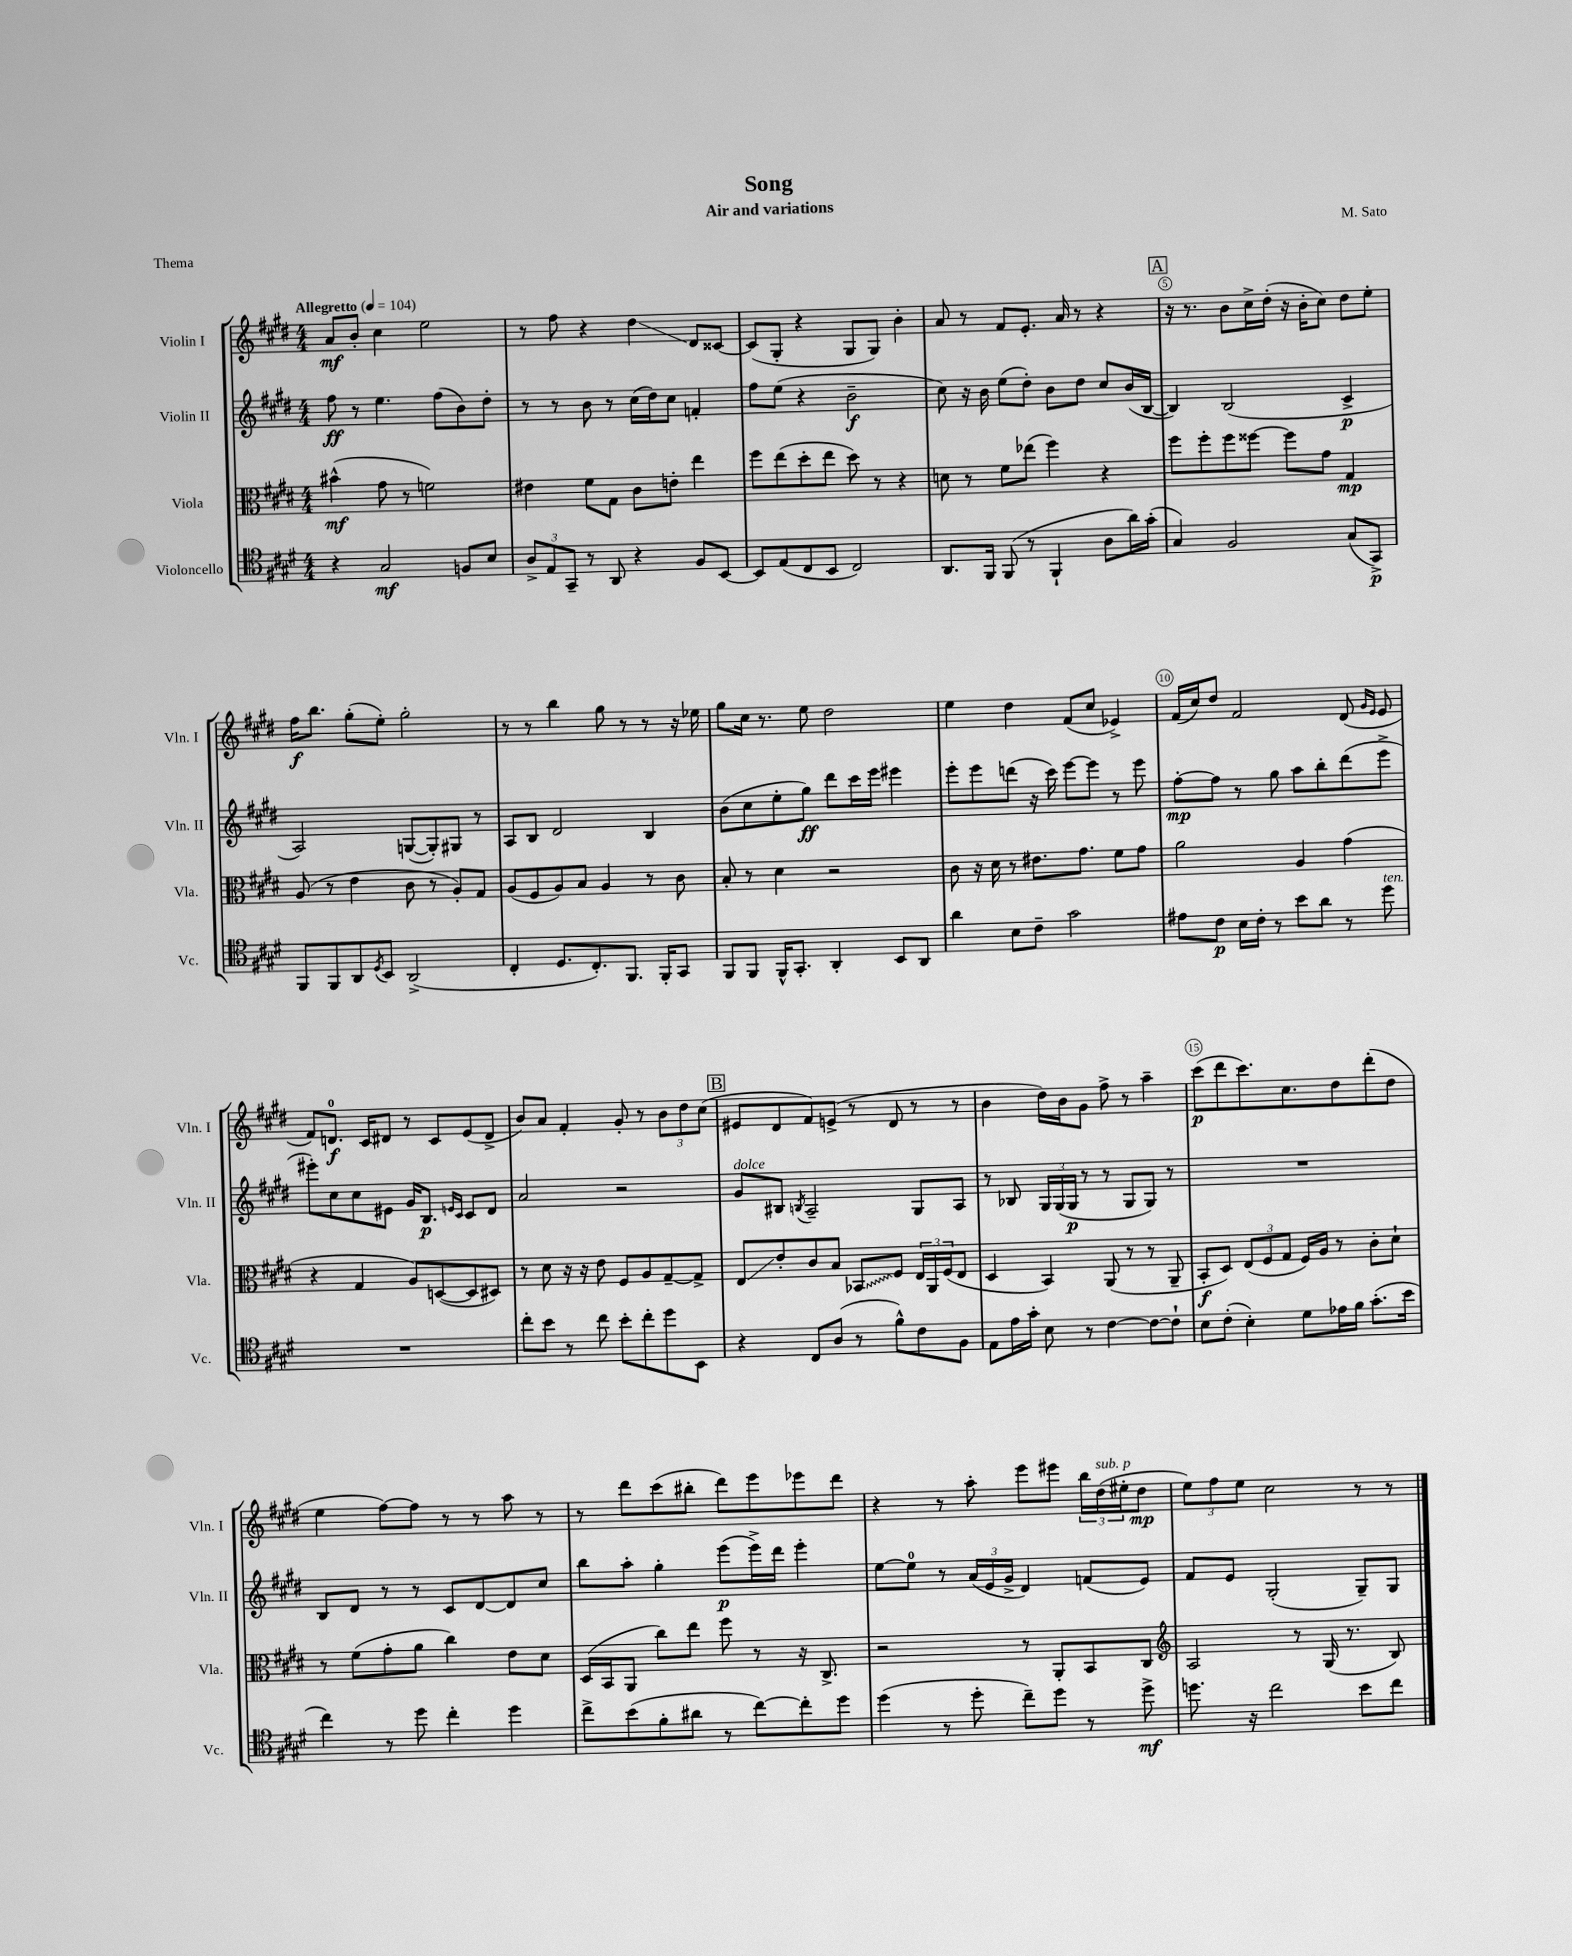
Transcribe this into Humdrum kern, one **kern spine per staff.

**kern	**kern	**kern	**kern
*staff4	*staff3	*staff2	*staff1
*clefC4	*clefC3	*clefG2	*clefG2
*k[f#c#g#d#]	*k[f#c#g#d#]	*k[f#c#g#d#]	*k[f#c#g#d#]
*M4/4	*M4/4	*M4/4	*M4/4
*MM104	*MM104	*MM104	*MM104
4r	(4b#^^	8ff#	8a
.	.	8r	8b'
2G#	8g#	4.ee	4cc#
.	8r	.	.
.	2f)	.	2ee
.	.	(8ff#	.
8F	.	8b)	.
8B	.	8dd#'	.
=	=	=	=
12A^	4e#	8r	8r
12E	.	.	.
.	.	8r	8ff#
12GG#~	.	.	.
8r	8f#	8b	4r
8AA	8G#	8r	.
4r	8c#	(16cc#	4dd#
.	.	16dd#)	.
.	8e'	8cc#	.
8F#	4ee	4f'	8d#
[8BB	.	.	[8c##
=	=	=	=
8BB]	8ff#	8ff#	(8c##]
(8E	(8ee	(8ee	8G#'
8C#	8dd#'	4r	4r
8BB	8ee	.	.
2C#)	8dd#)	2b~	8G#
.	8r	.	8G#)
.	4r	.	4b'
=	=	=	=
8.AA	8d	8cc#)	8a
.	8r	16r	8r
16FF#	.	16b	.
(8FF#	8f#	(8ee	8f#
8r	(8ee-	8dd#')	8.e'
4FF#`	4ff#)	8b	.
.	.	.	16a
.	.	8dd#	8r
8A	4r	8cc#	4r
16a)	.	(16b	.
(16g#'	.	[16B	.
=	=	=	=
4G#)	8ff#	4B])	16r
.	.	.	8.r
.	8ff#'	.	.
2F#	8ff#	(2B	8b
.	[8ff##	.	16cc#^
.	.	.	(16dd#'
.	8ff##]	.	16r
.	.	.	16b'
.	8g#	.	8cc#)
(8G#	4G#	4c#^	8dd#
8GG#^)	.	.	8ee'
=	=	=	=
8FF#	(8A	2A)	16ff#
.	.	.	8.bb
8FF#	8r	.	.
8AA	4e	.	(8gg#'
8qD#	.	.	.
8BB	.	.	8ee')
(2AA^	8c#	([8G	2gg#'
.	8r	8G'])	.
.	8A')	8G#	.
.	8G#	8r	.
=	=	=	=
4C#'	(8A	8A	8r
.	8F#	8B	8r
8.D#	8A)	2d#	4bb
.	8B	.	.
8.C#')	.	.	.
.	4A	.	8gg#
8.FF#	.	.	8r
.	8r	4B	8r
16FF#'	.	.	.
8GG#	8c#	.	16r
.	.	.	16ee-
=	=	=	=
8FF#	8B'	(8b	8gg#
8FF#	8r	8cc#	16cc#
.	.	.	8.r
16FF#^^	4d#	8ee'	.
8.GG#'	.	.	.
.	.	8gg#)	8ee
4AA'	2r	8ddd#	2dd#
.	.	16ccc#	.
.	.	16eee	.
8BB	.	4eee#	.
8AA	.	.	.
=	=	=	=
4a	8c#	8eee'	4ee
.	16r	8eee	.
.	16d#	.	.
8B	8r	(8ddd	4dd#
8c#~	8.e#	16r	.
.	.	16ccc#)	.
2g#	.	[8eee	(8f#
.	8.g#	.	.
.	.	8eee]	8cc#
.	8f#	8r	4e-^)
.	8g#	8eee	.
=	=	=	=
8e#	2a	[8ff#'	(16f#
.	.	.	16cc#)
8c#	.	8ff#]	8dd#
16B	.	8r	2f#
16c#'	.	.	.
8r	.	8gg#	.
8b	4A	8aa	.
8a	.	8bb'	.
8r	(4g#	(8ddd#	(8d#
.	.	.	16qqg#
.	.	.	16qqe
8dd#	.	8eee^	8e
=	=	=	=
1r	4r	8eee#')	8f#)
.	.	8cc#	8.d
.	4G#	8cc#	.
.	.	.	16c#
.	.	8e#	8d#
.	8A)	16g#	8r
.	.	8.B	.
.	([8D	.	8c#
.	.	16qqe	.
.	.	16qqc#	.
.	8D]	8c#	(8e
.	8D#)	8d#	8d#^
=	=	=	=
8cc#'	8r	2a	8b)
8b	8d#	.	8a
8r	16r	.	4f#'
.	16r	.	.
8cc#	8e	.	.
8b'	8F#	2r	8g#'
8cc#'	8A	.	8r
8dd#	[8G#~	.	12b
.	.	.	12dd#
8BB	8G#^]	.	.
.	.	.	(12cc#
=	=	=	=
4r	8E	8g#	8e#
.	8e'	8B#	8d#
.	.	8qB	.
8C#	8c#	2A~	8f#)
(8A	8B	.	(8e^
8r	8BB-	.	8r
8f#^^)	8F#	.	8d#
8c#	24E	8G#	8r
.	24AA	.	.
.	(24F#	.	.
8F#	8E	8A	8r
=	=	=	=
8E	4D#	8r	4b
16e	.	8B-	.
16g#'	.	.	.
8B	4BB)	24G#	16dd#)
.	.	(24G#	.
.	.	.	16b
.	.	24G#	.
8r	.	8r	8g#
[4c#	(8AA	8r	8ff#^
.	8r	8G#	8r
8c#_	8r	8G#)	4aa~
8c#`]	8AA~	8r	.
=	=	=	=
8B	8BB'	1r	(8ccc#
(8c#'	8D#)	.	8ddd#
4B')	(12E	.	8.ccc#)
.	12F#	.	.
.	12G#	.	.
.	.	.	8.cc#
8d#	16F#)	.	.
.	16A	.	.
16e-	8r	.	8dd#
16f#	.	.	.
(8.g#'	8c#'	.	(8ddd#'
.	8d#`	.	8dd#
16b	.	.	.
=	=	=	=
4cc#)	8r	8B	4ee
.	(8f#	8d#	.
8r	8g#'	8r	[8ff#)
8dd#	8a	8r	8ff#]
4cc#'	4cc#)	8c#	8r
.	.	[8d#	8r
4dd#	8e	8d#]	8aa
.	8d#	8cc#	8r
=	=	=	=
8cc#^	(16D#	8bb	8r
.	16BB	.	.
(8b	8AA	8aa'	8ddd#
8f#'	8cc#)	4gg#'	(8ccc#
8a#	8ee	.	8bb#'
8r	8ff#	(8eee	8ddd#)
[8cc#)	8r	16eee^)	8eee
.	.	16ddd#	.
8cc#']	16r	4eee'	8eee-
.	8.C#^	.	.
8dd#	.	.	8ddd#
=	=	=	=
(4dd#	2r	[8ee	4r
.	.	8ee]	.
8r	.	8r	8r
8dd#'	.	(24a	8aa'
.	.	24e	.
.	.	24g#^	.
8cc#~)	8r	4d#)	8eee
8dd#	8AA'	.	8eee#
8r	8BB	(8f	24bb
.	.	.	(24dd#
.	.	.	24ee#'
8dd#^	8C#	8e)	8dd#
=	=	=	=
*	*clefG2	*	*
8.dd	2A	8f#	12ee)
.	.	.	12ff#
.	.	8e	.
.	.	.	12ee
16r	.	.	.
2cc#	.	(2G#'	2cc#
.	8r	.	.
.	(16G#	.	.
.	8.r	.	.
8b	.	8G#~)	8r
8cc#	8B)	8G#	8r
==	==	==	==
*-	*-	*-	*-
